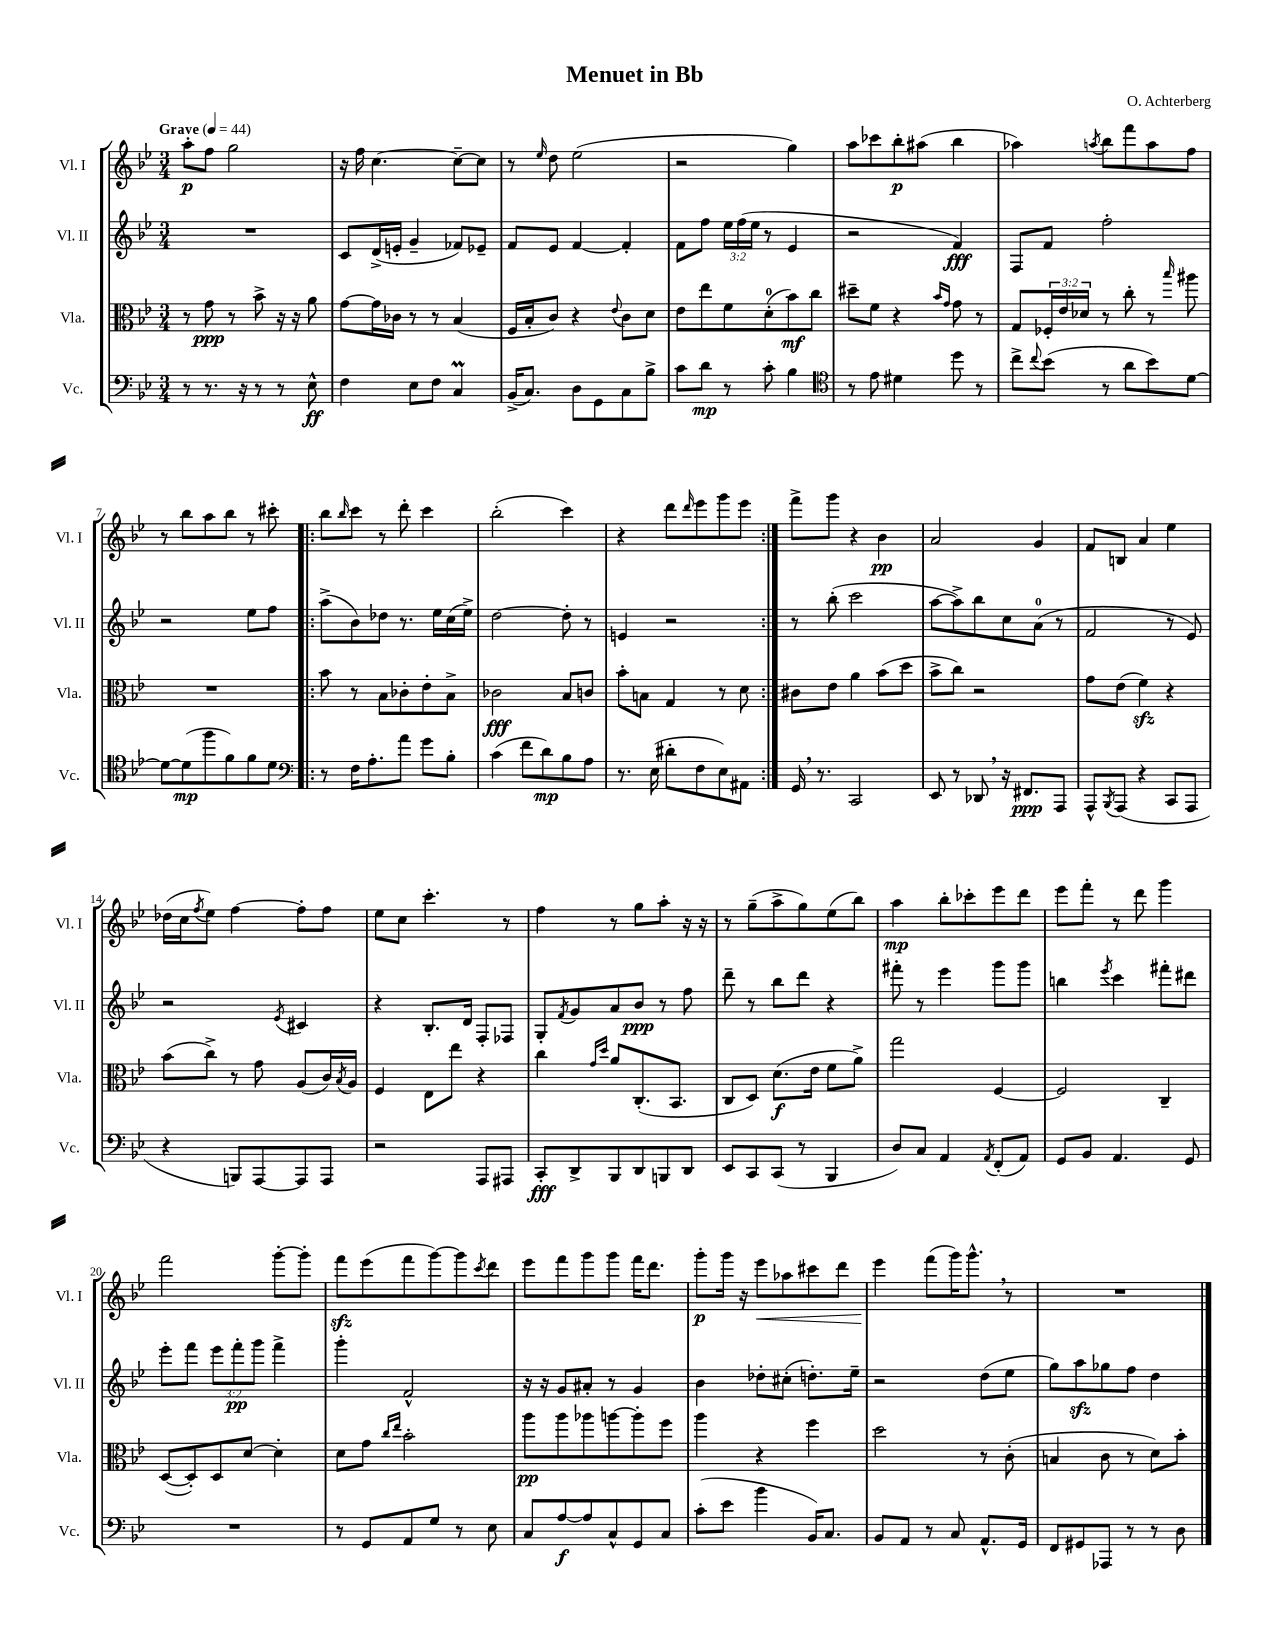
\header { title = "Menuet in Bb" composer = "O. Achterberg" }
<<
\new StaffGroup <<
\new Staff = "s0" \with { instrumentName = "Vl. I" shortInstrumentName = "Vl. I" } {
    \clef treble \key bes \major \numericTimeSignature \time 3/4 \tempo "Grave" 4 = 44
    a''8-.\p f''8 g''2 |
    r16 f''16 c''4.~ c''8~-- c''8 |
    r8 \grace { ees''16 } d''8 ees''2( |
    r2 g''4) |
    a''8 ces'''8 bes''8-.\p ais''8( bes''4 |
    aes''4) \acciaccatura { a''8 } bes''8 f'''8 a''8 f''8 |
    r8 bes''8 a''8 bes''8 r8 cis'''8-. |
    \repeat volta 2 { bes''8 \grace { bes''16 } c'''8 r8 d'''8-. c'''4 |
    bes''2-.( c'''4) |
    r4 d'''8 \grace { d'''16 } ees'''8 g'''8 ees'''8 | }
    f'''8-> g'''8 r4 bes'4\pp |
    a'2 g'4 |
    f'8 b8 a'4 ees''4 |
    des''16( c''16 \acciaccatura { f''8 } ees''8) f''4~ f''8-. f''8 |
    ees''8 c''8 c'''4.-. r8 |
    f''4 r8 g''8 a''8-. r16 r16 |
    r8 g''8--( a''8-> g''8) ees''8( bes''8) |
    a''4\mp bes''8-. ces'''8-. ees'''8 d'''8 |
    ees'''8 f'''8-. r8 d'''8 g'''4 |
    f'''2 g'''8~-. g'''8-. |
    f'''8\sfz ees'''8( f'''8 g'''8~) g'''8 \acciaccatura { c'''8 } d'''8 |
    ees'''8 f'''8 g'''8 g'''8 f'''16 d'''8. |
    g'''8-.\p g'''16 r16 ees'''8\< aes''8 cis'''8 d'''8 |
    ees'''4\! f'''8( g'''16) g'''8.-^ \breathe r8 |
    R2. \bar "|." |
}
\new Staff = "s1" \with { instrumentName = "Vl. II" shortInstrumentName = "Vl. II" } {
    \clef treble \key bes \major \numericTimeSignature \time 3/4 \override Staff.TupletNumber.text = #tuplet-number::calc-fraction-text
    R2. |
    c'8 d'16->( e'16-. g'4-- fes'8) ees'8-- |
    f'8 ees'8 f'4~ f'4-. |
    f'8 f''8 \tuplet 3/2 { ees''16 f''16( ees''16 } r8 ees'4 |
    r2 f'4\fff) |
    f8 f'8 f''2-. |
    r2 ees''8 f''8 |
    \repeat volta 2 { a''8->( bes'8) des''8 r8. ees''16 c''16( ees''16->) |
    d''2~ d''8-. r8 |
    e'4 r2 | }
    r8 bes''8-.( c'''2 |
    a''8~ a''8->) bes''8 c''8 a'8-0( r8 |
    f'2 r8 ees'8) |
    r2 \acciaccatura { ees'8 } cis'4 |
    r4 bes8.-. d'16 f8-. fes8 |
    g8-. \acciaccatura { f'8 } g'8 a'8 bes'8\ppp r8 f''8 |
    d'''8-- r8 bes''8 d'''8 r4 |
    fis'''8-. r8 ees'''4 g'''8 g'''8 |
    b''4 \acciaccatura { ees'''8 } c'''4 fis'''8-. dis'''8 |
    ees'''8-. f'''8 \tuplet 3/2 { ees'''8 f'''8-.\pp g'''8 } f'''4-> |
    g'''4-. f'2-^ |
    r16 r16 g'8 ais'8-. r8 g'4 |
    bes'4 des''8-. cis''8-.( d''8.-.) ees''16-- |
    r2 d''8( ees''8 |
    g''8) a''8\sfz ges''8 f''8 d''4 \bar "|." |
}
\new Staff = "s2" \with { instrumentName = "Vla." shortInstrumentName = "Vla." } {
    \clef alto \key bes \major \numericTimeSignature \time 3/4 \override Staff.TupletNumber.text = #tuplet-number::calc-fraction-text
    r8 g'8\ppp r8 bes'8-> r16 r16 a'8 |
    g'8~ g'16 ces'16 r8 r8 bes4( |
    f16 bes16-. c'8) r4 \appoggiatura { ees'8 } c'8 d'8 |
    ees'8 ees''8 f'8 d'8-0-.( bes'8\mf) c''8 |
    dis''8-- f'8 r4 \grace { bes'16 g'16 } g'8 r8 |
    g8 \tuplet 3/2 { fes16-. ees'16 des'16 } r8 c''8-. r8 \grace { bes''16 } ais''8 |
    R2. |
    \repeat volta 2 { bes'8 r8 bes8 ces'8-. ees'8-. bes8-> |
    ces'2\fff bes8 c'8 |
    bes'8-. b8 g4 r8 d'8 | }
    cis'8 ees'8 a'4 bes'8( d''8 |
    bes'8-> c''8) r2 |
    g'8 ees'8( f'4\sfz) r4 |
    bes'8( c''8->) r8 g'8 a8( c'16) \acciaccatura { bes8 } a16 |
    f4 ees8 ees''8 r4 |
    c''4 \grace { g'16 d''16 } a'8 c8.-.( bes,8. |
    c8 d8) d'8.\f( ees'16 f'8 a'8->) |
    g''2 f4~ |
    f2 c4-- |
    d8~( d8-.) d8 d'8~ d'4-. |
    d'8 g'8 \grace { c''16 ees''16 } bes'2-. |
    a''8\pp a''8 aes''8 a''8~ a''8-. f''8 |
    a''4 r4 f''4 |
    d''2 r8 c'8-.( |
    b4 c'8 r8 d'8) bes'8-. \bar "|." |
}
\new Staff = "s3" \with { instrumentName = "Vc." shortInstrumentName = "Vc." } {
    \clef bass \key bes \major \numericTimeSignature \time 3/4
    r8 r8. r16 r8 r8 ees8-^\ff |
    f4 ees8 f8 c4\prall |
    bes,16->( c8.) d8 g,8 c8 bes8-> |
    c'8 d'8\mp r8 c'8-. bes4 |
    \clef tenor r8 ees'8 dis'4 d''8 r8 |
    c''8-> \appoggiatura { c''8 } bes'8( r8 a'8 bes'8) d'8~ |
    d'8~ d'8\mp( f''8 f'8) f'8 d'8 |
    \repeat volta 2 { \clef bass r8 f16 a8.-. a'8 g'8 bes8-. |
    c'4( f'8 d'8\mp) bes8 a8 |
    r8. ees16( dis'8-. f8 ees8) ais,8 | }
    g,16 \breathe r8. c,2 |
    ees,8 r8 des,8 \breathe r16 fis,8.\ppp a,,8 |
    a,,8-^ \acciaccatura { bes,,8 } a,,8( r4 c,8 a,,8 |
    r4 b,,8) a,,8~ a,,8 a,,8 |
    r2 a,,8 ais,,8 |
    c,8-.\fff d,8-> bes,,8 d,8 b,,8 d,8 |
    ees,8 c,8 c,8( r8 bes,,4 |
    d8) c8 a,4 \acciaccatura { a,8 } f,8-.( a,8) |
    g,8 bes,8 a,4. g,8 |
    R2. |
    r8 g,8 a,8 g8 r8 ees8 |
    c8 a8~\f a8 c8-^ g,8 c8 |
    c'8-.( ees'8 bes'4 bes,16) c8. |
    bes,8 a,8 r8 c8 a,8.-^ g,16 |
    f,8 gis,8 aes,,8 r8 r8 d8 \bar "|." |
}
>>
>>
